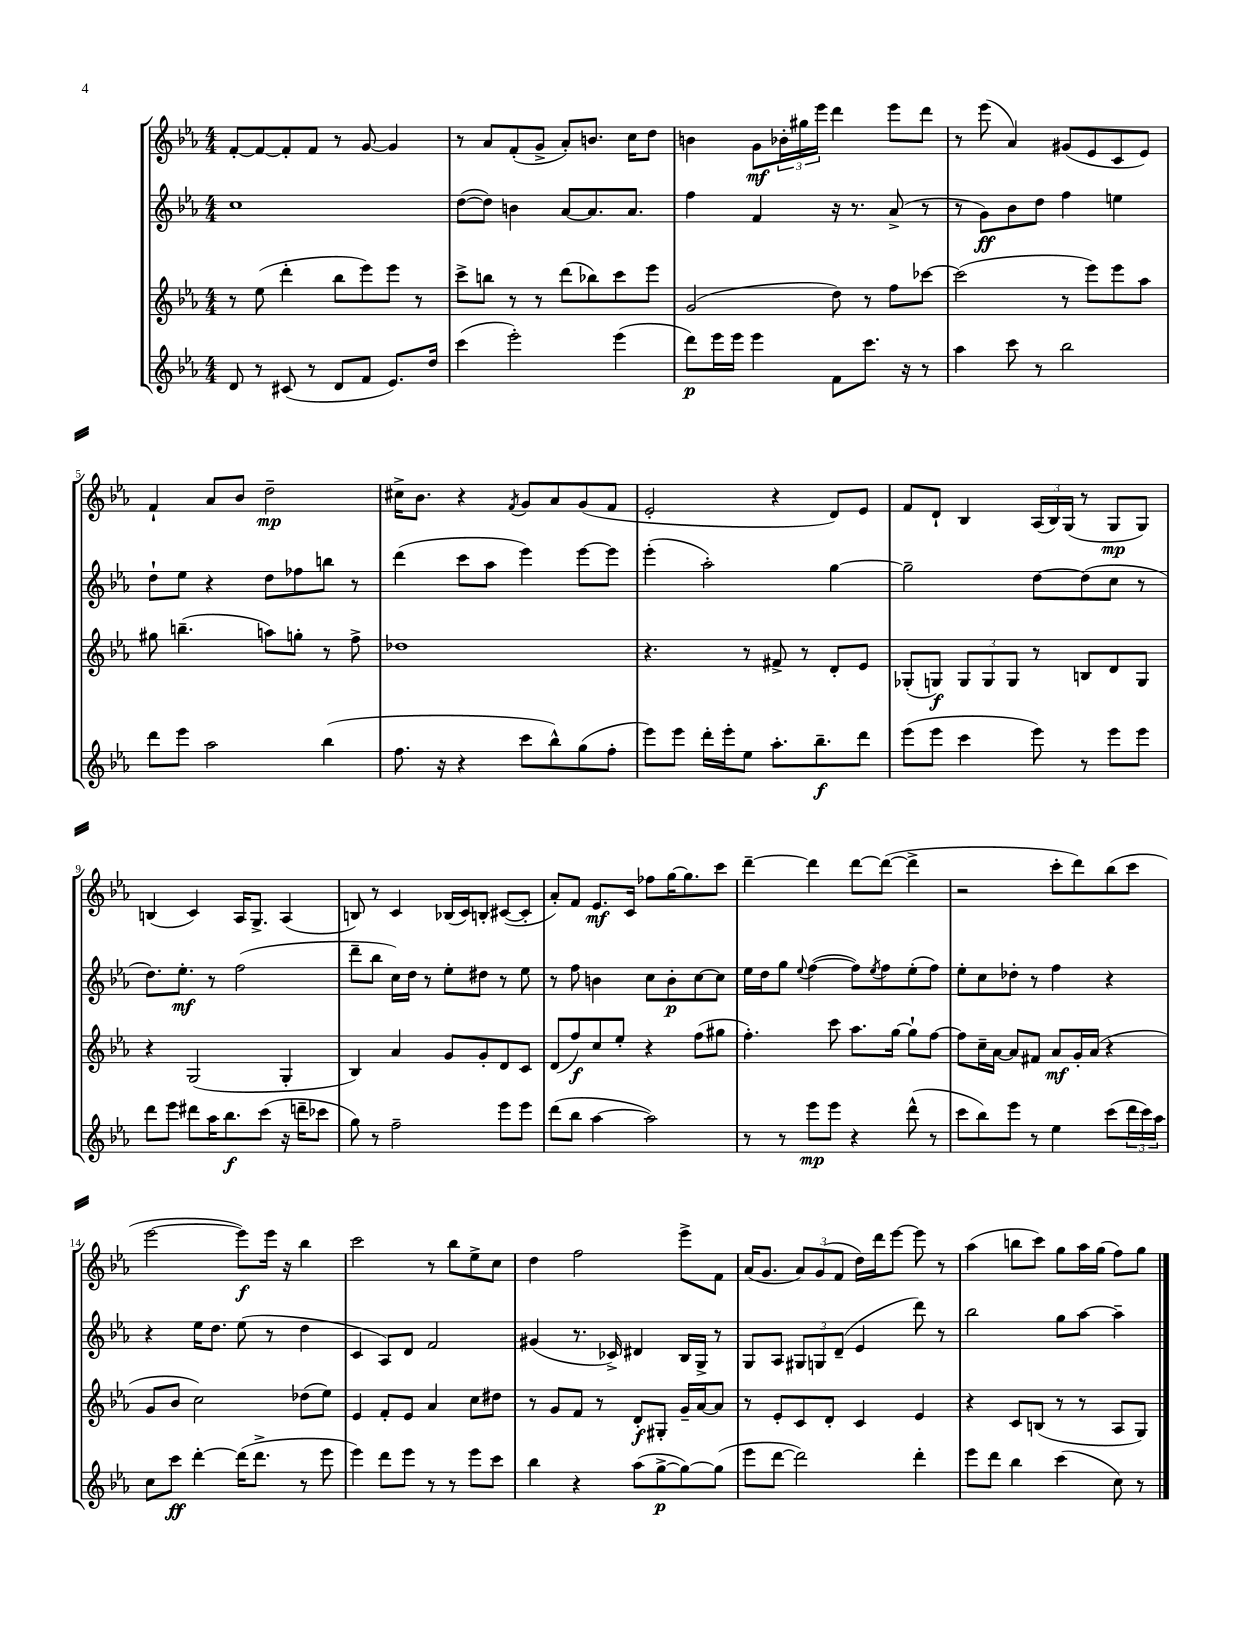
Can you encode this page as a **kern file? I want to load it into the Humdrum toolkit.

**kern	**dynam	**kern	**dynam	**kern	**dynam	**kern	**dynam
*part4	*part4	*part3	*part3	*part2	*part2	*part1	*part1
*staff4	*staff4	*staff3	*staff3	*staff2	*staff2	*staff1	*staff1
*clefG2	*	*clefG2	*	*clefG2	*	*clefG2	*
*k[b-e-a-]	*	*k[b-e-a-]	*	*k[b-e-a-]	*	*k[b-e-a-]	*
*M4/4	*	*M4/4	*	*M4/4	*	*M4/4	*
=1	=1	=1	=1	=1	=1	=1	=1
8d/	.	8r	.	1cc	.	[8f'/L	.
8r	.	(8ee-\	.	.	.	8f/_	.
(8c#X/	.	4ddd'\	.	.	.	8f'/]	.
8r	.	.	.	.	.	8f/J	.
8d/L	.	8bb-\L	.	.	.	8r	.
8f/J	.	8eee-\)	.	.	.	[8g/	.
8.e-/L)	.	8eee-\J	.	.	.	4g/]	.
.	.	8r	.	.	.	.	.
16dd/Jk	.	.	.	.	.	.	.
=2	=2	=2	=2	=2	=2	=2	=2
(4ccc\	.	8ccc^\L	.	([8dd\L	.	8r	.
.	.	8bbn\J	.	8dd\J])	.	8a-/L	.
2eee-'\)	.	8r	.	4bn\	.	(8f'/	.
.	.	8r	.	.	.	8g^/J	.
.	.	(8ddd\L	.	[8a-/L	.	8a-'/L)	.
.	.	8bb-X\)	.	8.a-/]	.	8.bn/J	.
(4eee-\	.	8ccc\	.	.	.	.	.
.	.	.	.	8.a-/J	.	16cc\KL	.
.	.	8eee-\J	.	.	.	8dd\J	.
=3	=3	=3	=3	=3	=3	=3	=3
8ddd\L)	p	(2g/	.	4ff\	.	4bn\	.
16eee-\L	.	.	.	.	.	.	.
16eee-\JJ	.	.	.	.	.	.	.
4eee-\	.	.	.	4f/	.	8g\L	mf
.	.	.	.	.	.	24b-X'\L	.
.	.	.	.	.	.	24gg#X\	.
.	.	.	.	.	.	24eee-\JJ	.
8f\L	.	8dd\)	.	16r	.	4ddd\	.
.	.	.	.	8.r	.	.	.
8.ccc\J	.	8r	.	.	.	.	.
.	.	8ff\L	.	(8a-^/	.	8eee-\L	.
16r	.	.	.	.	.	.	.
8r	.	[8ccc-X\J	.	8r	.	8ddd\J	.
=4	=4	=4	=4	=4	=4	=4	=4
4aa-\	.	(2ccc-\]	.	8r	.	8r	.
.	.	.	.	8g\L)	ff	(8eee-\	.
8ccc\	.	.	.	8b-\	.	4a-/)	.
8r	.	.	.	8dd\J	.	.	.
2bb-\	.	8r	.	4ff\	.	(8g#X/L	.
.	.	8eee-\L)	.	.	.	8e-/	.
.	.	8eee-\	.	4een\	.	8c/	.
.	.	8aa-\J	.	.	.	8e-/J)	.
!!LO:LB:g=z
=5	=5	=5	=5	=5	=5	=5	=5
8ddd\L	.	8gg#X\	.	8dd`\L	.	4f`/	.
8eee-\J	.	(4.bbn~\	.	8ee-\J	.	.	.
2aa-\	.	.	.	4r	.	8a-/L	.
.	.	.	.	.	.	8b-/J	.
.	.	8aan\L)	.	8dd\L	.	2dd~\	mp
.	.	8ggn'\J	.	8ff-X\	.	.	.
(4bb-\	.	8r	.	8bbn\J	.	.	.
.	.	8ff^\	.	8r	.	.	.
=6	=6	=6	=6	=6	=6	=6	=6
8.ff\	.	1dd-X	.	(4ddd\	.	16cc#X^\KL	.
.	.	.	.	.	.	8.b-\J	.
16r	.	.	.	.	.	.	.
4r	.	.	.	8ccc\L	.	4r	.
.	.	.	.	8aa-\J	.	.	.
.	.	.	.	.	.	8qf/	.
8ccc\L	.	.	.	4eee-\)	.	8g/L	.
8bb-^^\)	.	.	.	.	.	8a-/	.
(8gg\	.	.	.	[8eee-\L	.	(8g/	.
8ff'\J	.	.	.	8eee-\J]	.	8f/J	.
=7	=7	=7	=7	=7	=7	=7	=7
8eee-\L)	.	4.r	.	(4eee-'\	.	2e-'/	.
8eee-\J	.	.	.	.	.	.	.
16ddd'\LL	.	.	.	2aa-'\)	.	.	.
16eee-'\J	.	.	.	.	.	.	.
8ee-\J	.	8r	.	.	.	.	.
8.aa-'\L	.	8f#X^/	.	.	.	4r	.
.	.	8r	.	.	.	.	.
8.bb-~\	f	.	.	.	.	.	.
.	.	8d'/L	.	[4gg\	.	8d/L)	.
8ddd\J	.	8e-/J	.	.	.	8e-/J	.
=8	=8	=8	=8	=8	=8	=8	=8
(8eee-\L	.	(8G-X'/L	.	2gg~\]	.	8f/L	.
8eee-\J	.	8Gn/J)	f	.	.	8d`/J	.
4ccc\	.	12G/L	.	.	.	4B-/	.
.	.	12G/	.	.	.	.	.
.	.	12G/J	.	.	.	.	.
8eee-\)	.	8r	.	[8dd\L	.	(24A-/LL	.
.	.	.	.	.	.	24B-/)	.
.	.	.	.	.	.	(24G/JJ	.
8r	.	8Bn/L	.	(8dd\]	.	8r	.
8eee-\L	.	8d/	.	8cc\J	.	8G/L	mp
8eee-\J	.	8G/J	.	8r	.	8G/J)	.
!!LO:LB:g=z
=9	=9	=9	=9	=9	=9	=9	=9
8ddd\L	.	4r	.	8.dd\L)	.	(4Bn/	.
8eee-\J	.	.	.	.	.	.	.
.	.	.	.	8.ee-'\J	mf	.	.
8ddd#X\L	.	(2G/	.	.	.	4c/)	.
16aa-\K	.	.	.	8r	.	.	.
8.bb-\	f	.	.	.	.	.	.
.	.	.	.	(2ff\	.	16A-/KL	.
.	.	.	.	.	.	8.G^/J	.
(8ccc\J	.	.	.	.	.	.	.
16r	.	4G'/	.	.	.	(4A-/	.
16dddn~\KL	.	.	.	.	.	.	.
8ccc-X\J	.	.	.	.	.	.	.
=10	=10	=10	=10	=10	=10	=10	=10
8gg\)	.	4B-/)	.	8ddd~\L	.	8Bn/)	.
8r	.	.	.	8bb-\J	.	8r	.
2ff~\	.	4a-/	.	16cc\LL)	.	4c/	.
.	.	.	.	16dd\JJ	.	.	.
.	.	.	.	8r	.	.	.
.	.	8g/L	.	8ee-'\L	.	(16B-X/LL	.
.	.	.	.	.	.	16c/J)	.
.	.	8g'/	.	8dd#X\J	.	8Bn'/J	.
8eee-\L	.	8d/	.	8r	.	([8c#X/L	.
8eee-\J	.	8c/J	.	8ee-\	.	8c#'/J]	.
=11	=11	=11	=11	=11	=11	=11	=11
(8ddd\L	.	(8d/L	.	8r	.	8a-'/L)	.
8bb-\J	.	8ff/)	f	8ff\	.	8f/J	.
[4aa-\	.	8cc/	.	4bn\	.	8.e-/L	mf
.	.	8ee-'/J	.	.	.	.	.
.	.	.	.	.	.	16c/Jk	.
2aa-\])	.	4r	.	8cc\L	.	8ff-X\L	.
.	.	.	.	8b'\	p	[16gg\K	.
.	.	.	.	.	.	8.gg\]	.
.	.	(8ff\L	.	[8cc\	.	.	.
.	.	8gg#X\J	.	8cc\J]	.	8ccc\J	.
=12	=12	=12	=12	=12	=12	=12	=12
8r	.	4.ff'\)	.	16ee-\LL	.	[4ddd~\	.
.	.	.	.	16dd\J	.	.	.
8r	.	.	.	8gg\J	.	.	.
.	.	.	.	8qqee-/	.	.	.
8eee-\L	mp	.	.	([4ff\	.	4ddd\]	.
8eee-\J	.	8ccc\	.	.	.	.	.
4r	.	8.aa-\L	.	8ff\L])	.	[8ddd\L	.
.	.	.	.	8qee-/	.	.	.
.	.	.	.	8ff\	.	(8ddd\J_	.
.	.	[16gg\Jk	.	.	.	.	.
(8ddd^^\	.	8gg`\L]	.	(8ee-'\	.	4ddd^\]	.
8r	.	[8ff\J	.	8ff\J)	.	.	.
=13	=13	=13	=13	=13	=13	=13	=13
8ccc\L	.	8ff\L]	.	8ee-'\L	.	2r	.
8bb-\)	.	16cc~\L	.	8cc\	.	.	.
.	.	[16a-\JJ	.	.	.	.	.
8eee-\J	.	8a-/L]	.	8dd-X'\J	.	.	.
8r	.	8f#X/J	.	8r	.	.	.
4ee-\	.	8a-/L	mf	4ff\	.	8ccc'\L	.
.	.	16g'/L	.	.	.	8ddd\)	.
.	.	(16a-/JJ	.	.	.	.	.
(8ccc\L	.	4r	.	4r	.	(8bb-\	.
24ddd\L	.	.	.	.	.	8ccc\J	.
24ccc\)	.	.	.	.	.	.	.
24aa-\JJ	.	.	.	.	.	.	.
!!LO:LB:g=z
=14	=14	=14	=14	=14	=14	=14	=14
8cc\L	.	8g/L	.	4r	.	[2eee-\	.
8ccc\J	ff	8b-/J	.	.	.	.	.
[4ddd'\	.	2cc\)	.	16ee-\KL	.	.	.
.	.	.	.	8.dd\J	.	.	.
(16ddd\KL]	.	.	.	(8ee-\	.	8eee-\L])	f
8.ddd^\J	.	.	.	.	.	.	.
.	.	.	.	8r	.	16eee-\Jk	.
.	.	.	.	.	.	16r	.
8r	.	(8dd-X\L	.	4dd\	.	4bb-\	.
8eee-\	.	8ee-\J)	.	.	.	.	.
=15	=15	=15	=15	=15	=15	=15	=15
4eee-\)	.	4e-/	.	4c/	.	2ccc\	.
8ddd\L	.	8f'/L	.	8A-/L)	.	.	.
8eee-\J	.	8e-/J	.	8d/J	.	.	.
8r	.	4a-/	.	2f/	.	8r	.
8r	.	.	.	.	.	8bb-\L	.
8eee-\L	.	8cc\L	.	.	.	8ee-^\	.
8ccc\J	.	8dd#X\J	.	.	.	8cc\J	.
=16	=16	=16	=16	=16	=16	=16	=16
4bb-\	.	8r	.	(4g#X/	.	4dd\	.
.	.	8g/L	.	.	.	.	.
4r	.	8f/J	.	8.r	.	2ff\	.
.	.	8r	.	.	.	.	.
.	.	.	.	16c-X^/)	.	.	.
(8aa-\L	.	8d'/L	f	4d#X/	.	.	.
[8gg^\	p	8G#X'/J	.	.	.	.	.
8gg\_)	.	16g~/LL	.	16B-/LL	.	8eee-^\L	.
.	.	[16a-/J	.	16G^/JJ	.	.	.
(8gg\J]	.	8a-/J]	.	8r	.	8f\J	.
=17	=17	=17	=17	=17	=17	=17	=17
8eee-\L	.	8r	.	8G/L	.	(16a-/KL	.
.	.	.	.	.	.	8.g/J	.
[8ddd\J	.	8e-'/L	.	8A-/J	.	.	.
2ddd\])	.	8c/	.	12G#X/L	.	12a-/L)	.
.	.	.	.	12Gn/	.	(12g/	.
.	.	8d'/J	.	.	.	.	.
.	.	.	.	(12d~/J	.	12f/J	.
.	.	4c/	.	4e-/	.	16dd\LL)	.
.	.	.	.	.	.	16ddd\J	.
.	.	.	.	.	.	[8eee-\J	.
4ddd'\	.	4e-/	.	8ddd\)	.	8eee-\]	.
.	.	.	.	8r	.	8r	.
=18	=18	=18	=18	=18	=18	=18	=18
8eee-\L	.	4r	.	2bb-\	.	(4aa-\	.
8ddd\J	.	.	.	.	.	.	.
4bb-\	.	8c/L	.	.	.	8bbn\L	.
.	.	(8Bn/J	.	.	.	8ccc\J)	.
(4ccc\	.	8r	.	8gg\L	.	8gg\L	.
.	.	8r	.	[8aa-\J	.	16aa-\L	.
.	.	.	.	.	.	(16gg\JJ	.
8cc\)	.	8A-/L	.	4aa-~\]	.	8ff\L)	.
8r	.	8G/J)	.	.	.	8gg\J	.
==	==	==	==	==	==	==	==
*-	*-	*-	*-	*-	*-	*-	*-
